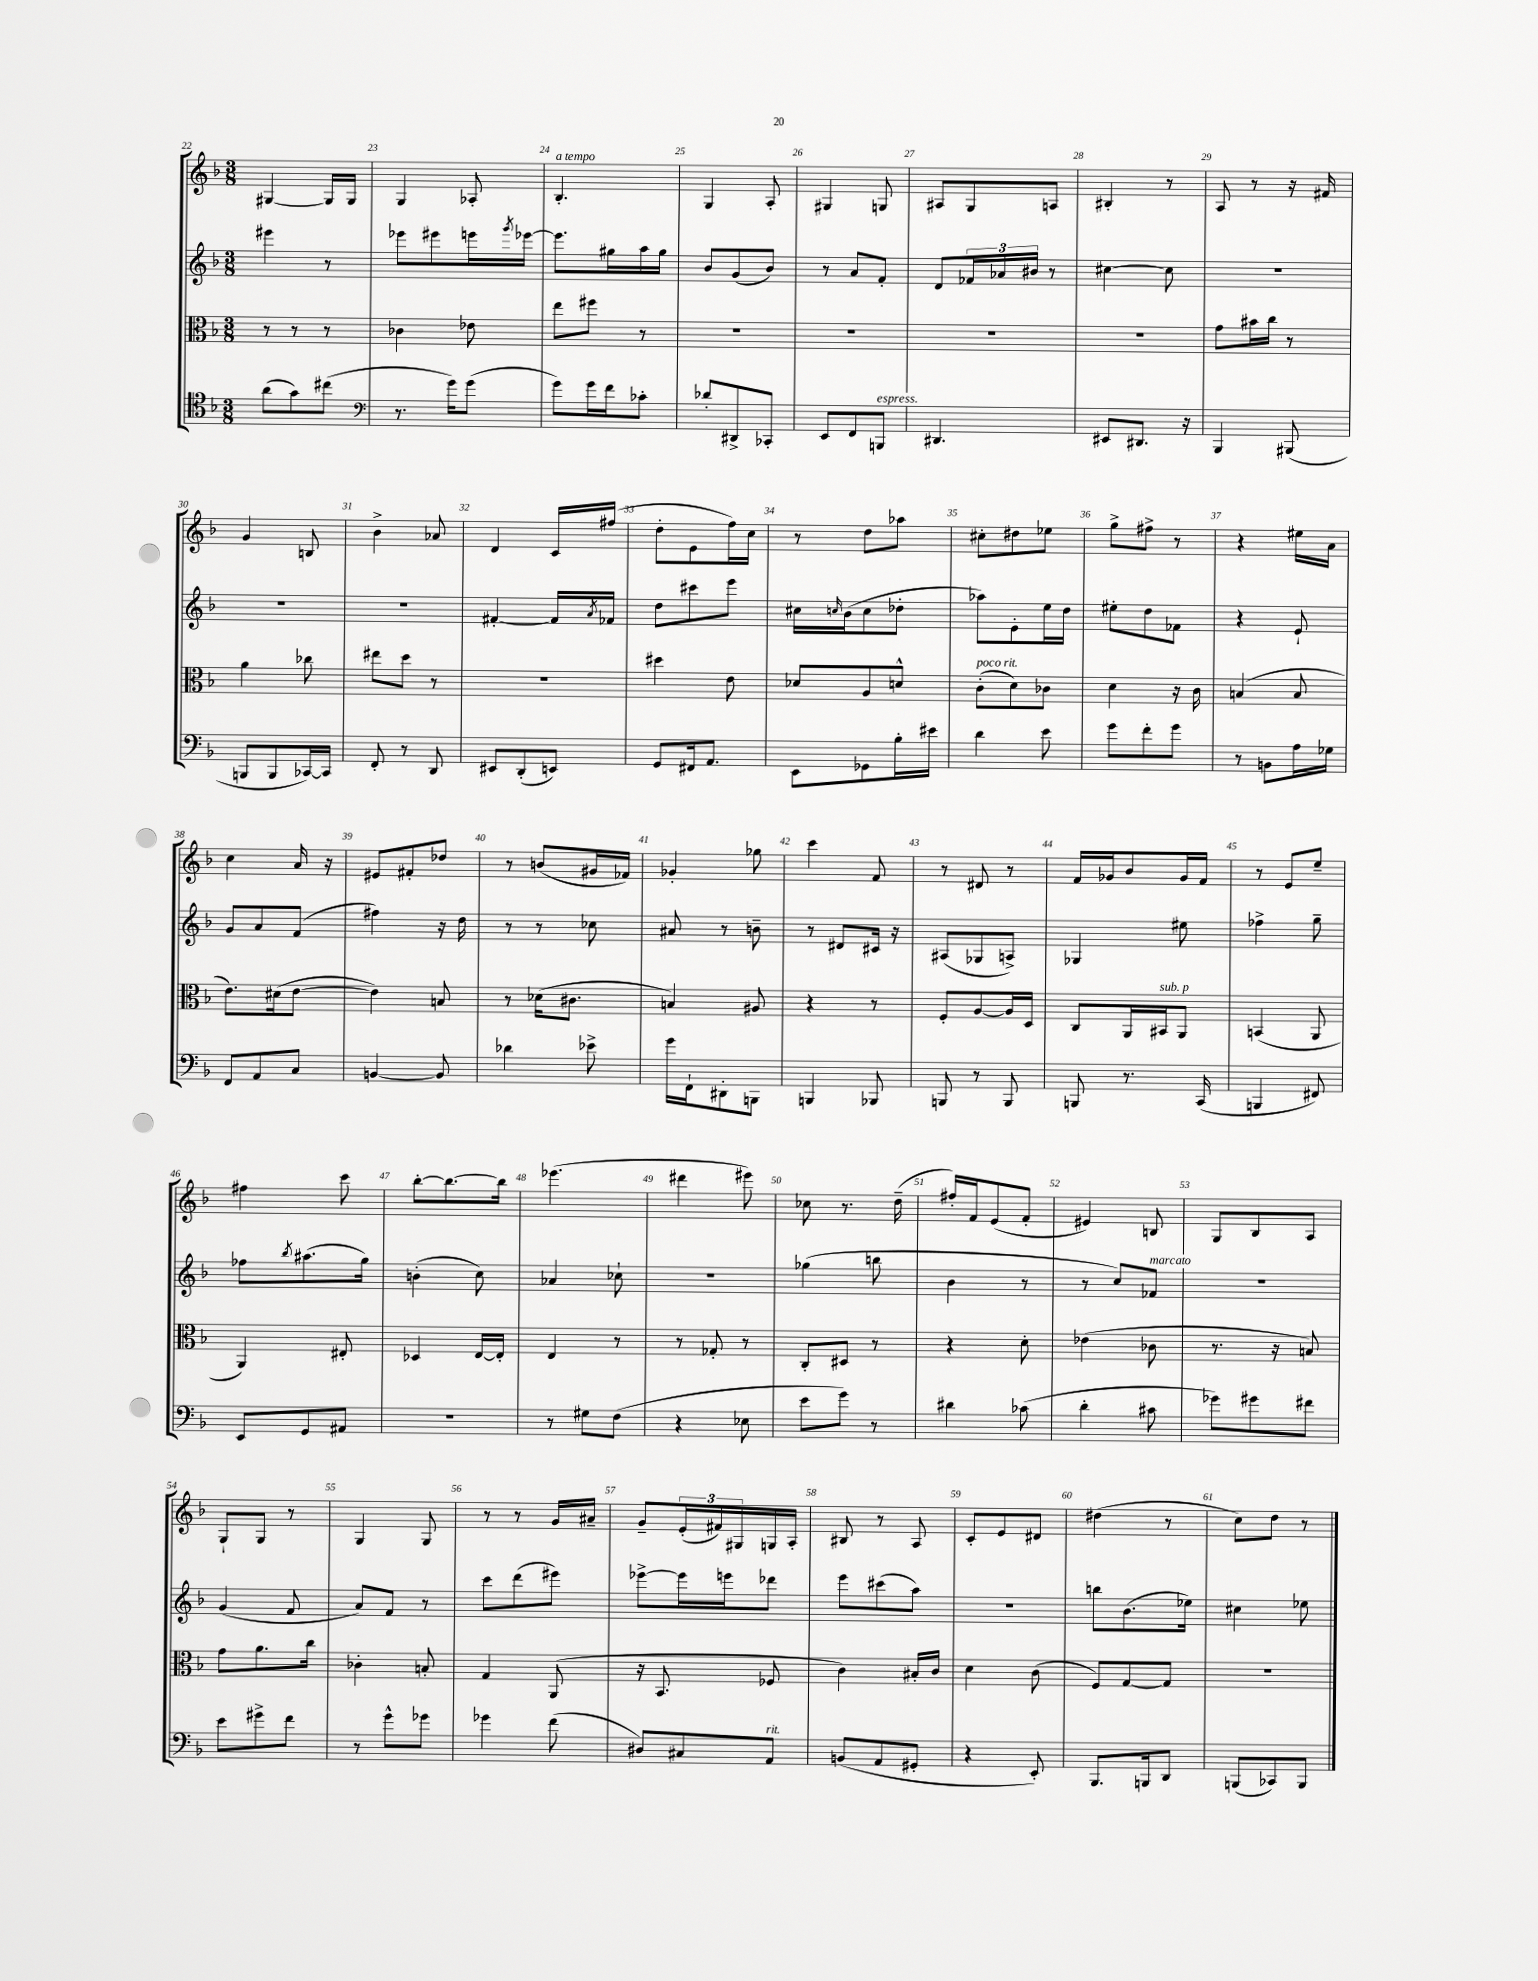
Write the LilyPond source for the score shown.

<<
\new StaffGroup <<
\new Staff = "s0" {
    \clef treble \key f \major \numericTimeSignature \time 3/8
    gis4~ gis16 gis16 |
    g4 aes8-. |
    bes4.-.^\markup { \italic "a tempo" } |
    g4 a8-. |
    gis4 g8 |
    ais8 g8 a8 |
    bis4-. r8 |
    a8 r8 r16 fis'16 |
    g'4 b8 |
    bes'4-> aes'8 |
    d'4 c'16 fis''16( |
    d''8-. e'8 f''16) c''16 |
    r8 d''8 aes''8 |
    cis''8-. dis''8 ees''8 |
    g''8-> fis''8-> r8 |
    r4 eis''16 a'16 |
    c''4 a'16 r16 |
    eis'8 fis'8-. des''8 |
    r8 b'8( gis'16 fes'16) |
    ges'4-. ges''8 |
    c'''4 f'8 |
    r8 dis'8 r8 |
    f'16 ges'16 bes'8 ges'16 f'16 |
    r8 e'8 e''8-- |
    fis''4 c'''8 |
    bes''8~-. bes''8.~ bes''16 |
    ees'''4.( |
    dis'''4 eis'''8) |
    ces''8 r8. d''16--( |
    fis''16-.) f'16 e'8( f'8-. |
    eis'4) b8 |
    g8 bes8 a8 |
    g8-! g8 r8 |
    g4 g8 |
    r8 r8 g'16 ais'16-- |
    g'8-- \tuplet 3/2 { e'16-.( fis'16) gis16 } g16 a16-. |
    bis8 r8 a8 |
    c'8-. e'8 dis'8 |
    dis''4( r8 |
    c''8) d''8 r8 \bar "|." |
}
\new Staff = "s1" {
    \clef treble \key f \major \numericTimeSignature \time 3/8
    eis'''4 r8 |
    ees'''8 eis'''8 e'''16 \acciaccatura { g'''8 } ees'''16~ |
    ees'''8. gis''16 a''16 gis''16 |
    bes'8 g'8( bes'8) |
    r8 a'8 f'8-. |
    d'8 \tuplet 3/2 { fes'16 aes'16 bis'16 } r8 |
    cis''4~ cis''8 |
    R4. |
    R4. |
    R4. |
    fis'4~-. fis'16 \acciaccatura { a'8 } fes'16 |
    d''8 cis'''8 e'''8 |
    cis''16 \grace { c''16 } bes'16( c''8 des''8-. |
    aes''8) e'8-. e''16 d''16 |
    eis''8-. d''8 fes'8 |
    r4 e'8-! |
    g'8 a'8 f'8( |
    fis''4) r16 d''16 |
    r8 r8 ces''8 |
    ais'8 r8 b'8-- |
    r8 dis'8 cis'16 r16 |
    ais8( ges8 a8->) |
    ges4 eis''8 |
    fes''4-> g''8-- |
    fes''8 \acciaccatura { bes''8 } ais''8.( g''16) |
    b'4-.( c''8) |
    aes'4 ces''8-! |
    R4. |
    ges''4( b''8 |
    bes'4 r8 |
    r8 c''8) fes'8^\markup { \italic "marcato" } |
    R4. |
    g'4( f'8 |
    a'8) f'8 r8 |
    c'''8 d'''8( eis'''8) |
    ees'''8~-> ees'''16 e'''16 des'''8 |
    e'''8 cis'''8( a''8) |
    r4. |
    b''8 bes'8.( ees''16) |
    cis''4 ees''8 \bar "|." |
}
\new Staff = "s2" {
    \clef alto \key f \major \numericTimeSignature \time 3/8
    r8 r8 r8 |
    ces'4 ees'8 |
    e''8 fis''8 r8 |
    R4. |
    R4. |
    R4. |
    R4. |
    g'8 bis'16 c''16 r8 |
    a'4 ces''8 |
    eis''8 d''8 r8 |
    R4. |
    dis''4 e'8 |
    des'8 a8 d'8-^ |
    c'8-.^\markup { \italic "poco rit." }( d'8) ces'8 |
    d'4 r16 c'16 |
    b4( b8 |
    e'8.) dis'16( e'8~ |
    e'4) b8 |
    r8 des'16( cis'8. |
    b4) ais8 |
    r4 r8 |
    f8-. a8~ a16 d16 |
    c8 a,16 bis,16^\markup { \italic "sub. p" } a,8 |
    b,4( a,8 |
    a,4) eis8-. |
    des4 e16~ e16-. |
    e4 r8 |
    r8 ges8-. r8 |
    c8-. dis8 r8 |
    r4 d'8-. |
    ees'4( ces'8 |
    r8. r16 b8) |
    g'8 a'8. c''16 |
    ces'4-. b8-. |
    g4 a,8( |
    r16 bes,8. fes8 |
    c'4) bis16-. c'16 |
    d'4 c'8( |
    f8) g8~ g8 |
    r4. \bar "|." |
}
\new Staff = "s3" {
    \clef tenor \key f \major \numericTimeSignature \time 3/8
    a'8( g'8) cis''8( |
    \clef bass r8. g'16) g'8( |
    g'8) g'16 f'16 ces'8-. |
    des'8-. dis,8-> ces,8-. |
    e,8 f,8 b,,8^\markup { \italic "espress." } |
    dis,4. |
    eis,8 dis,8. r16 |
    bes,,4 bis,,8( |
    b,,8 b,,8 ces,16~) ces,16 |
    f,8-. r8 d,8 |
    eis,8 d,8-.( e,8) |
    g,8 fis,16 a,8. |
    e,8 ges,8 bes16-. eis'16 |
    d'4 e'8 |
    g'8 f'8-. g'8 |
    r8 b,8 a16 ges16 |
    f,8 a,8 c8 |
    b,4~ b,8 |
    des'4 ees'8-> |
    g'16 f,16-! dis,8-. b,,8 |
    b,,4 bes,,8 |
    b,,8 r8 b,,8 |
    b,,8 r8. c,16( |
    b,,4 fis,8) |
    e,8 g,8 ais,8 |
    R4. |
    r8 gis8 f8( |
    r4 ees8 |
    e'8 g'8) r8 |
    dis'4 ces'8( |
    d'4-. cis'8 |
    ges'8) gis'8 fis'8 |
    e'8 gis'8-> f'8 |
    r8 g'8-^ ges'8 |
    ges'4 f'8( |
    dis8) cis8 a,8^\markup { \italic "rit." } |
    b,8( a,8 gis,8-. |
    r4 e,8-.) |
    bes,,8. b,,16 d,8 |
    b,,8( ces,8) b,,8 \bar "|." |
}
>>
>>
\layout { \context { \Score currentBarNumber = #22 \override BarNumber.break-visibility = ##(#f #t #t) barNumberVisibility = #all-bar-numbers-visible } }
